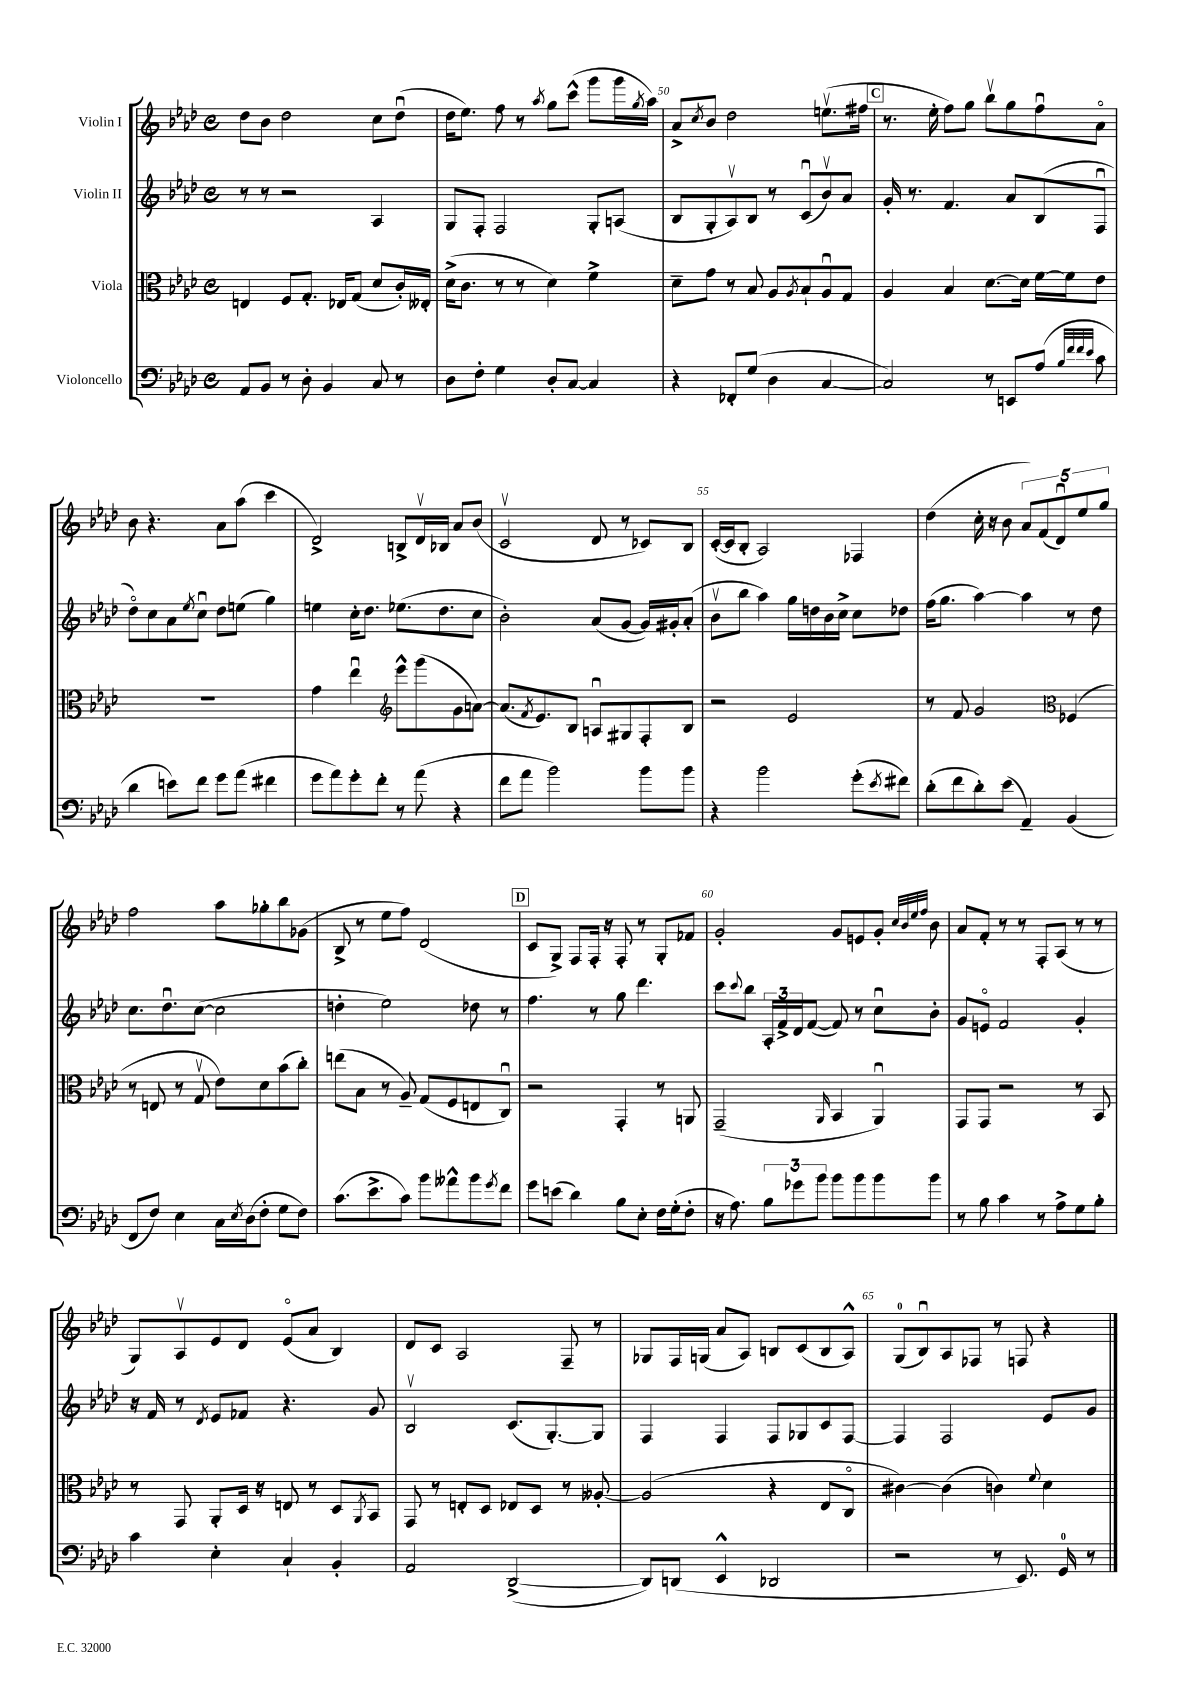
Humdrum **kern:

**kern	**kern	**kern	**kern
*staff4	*staff3	*staff2	*staff1
*clefF4	*clefC3	*clefG2	*clefG2
*k[b-e-a-d-]	*k[b-e-a-d-]	*k[b-e-a-d-]	*k[b-e-a-d-]
*M4/4	*M4/4	*M4/4	*M4/4
*met(c)	*met(c)	*met(c)	*met(c)
8AA-	4E	8r	8dd-
8BB-	.	8r	8b-
8r	8F	2r	2dd-
8D-'	8.G'	.	.
4BB-	.	.	.
.	16E-	.	.
.	(8G	.	.
8C	8d-	4A-	8cc
8r	16c')	.	(8dd-u
.	16E--'	.	.
=	=	=	=
8D-	(16d-^	8G	16dd-
.	8.c	.	8.ee-)
8F'	.	8F'	.
4G	8r	2F	8ff
.	8r	.	8r
.	.	.	8qaa-
8D-'	4d-)	.	8gg
[8C	.	.	(8ccc^^
4C]	4f^	8G'	8ggg
.	.	(8A	16ggg
.	.	.	8qgg
.	.	.	16aa-)
=	=	=	=
4r	8d-~	8B-	8a-^
.	.	.	8qcc
.	8g	8G'	8b-
8FF-'	8r	8A-v)	2dd-
(8G	8B-	8B-	.
4D-	8A-	8r	.
.	8qA-	.	.
.	8B-`	(8cu	.
[4C	8A-u	8b-v)	(8.eev
.	8G	8a-	.
.	.	.	16ff#
=	=	=	=
2C])	4A-	16g'	8.r
.	.	8.r	.
.	.	.	16ee-'
.	4B-	4.f	8ff)
.	.	.	8gg
8r	[8.d-	.	8bb-v
8EE	.	8a-	8gg
.	16d-]	.	.
(8A-	[16f	(8B-	8ffu
.	16f]	.	.
32qqB-	.	.	.
32qqf	.	.	.
32qqf	.	.	.
32qqe-	.	.	.
8c	8e-	8Fu	8a-o
=	=	=	=
4d-	1r	8dd-o)	8b-
.	.	8cc	4.r
8e)	.	8a-	.
.	.	8qee-	.
8f	.	8ccu	.
8g	.	8dd-	8a-
(8a-	.	(8ee	(8aa-
4f#	.	4gg)	4ccc
=	=	=	=
8g	4g	4ee	2d-^)
8a-)	.	.	.
8g'	4ee-u	16cc'	.
.	.	8.dd-	.
8f'	.	.	.
*	*clefG2	*	*
8r	8eee-^^	(8.ee-	8B^
(8a-	(8ggg	.	16d-v
.	.	8.dd-	16B-
4r	8g	.	8a-
.	[8a)	8cc	(8b-
=	=	=	=
8f	(8.a]	2b-')	2cv
8a-	.	.	.
.	8qf	.	.
.	8.e-)	.	.
2b-)	.	.	.
.	8B-	.	.
.	8Au	(8a-	8d-
.	8G#	[8g	8r
8b-	8F'	16g])	8c-)
.	.	16g#'	.
8b-	8B-	(8a-'	8B-
=	=	=	=
4r	2r	8b-v	([16c'
.	.	.	16c]
.	.	8bb-	8B-'
2b-	.	4aa-)	2A-)
.	2e-	16gg	.
.	.	16dd	.
.	.	16b-	.
.	.	16cc^	.
(8g'	.	8cc	4F-
8qe-	.	.	.
8f#)	.	8dd-	.
=	=	=	=
(8d-'	8r	(16ff	(4dd-
.	.	8.gg	.
8f	8f	.	.
8d-')	2g	[4aa-)	16cc'
.	.	.	16r
(8e-	.	.	8b-
4AA-~)	.	4aa-]	10a-)
.	.	.	(10f
.	.	.	10d-u)
*	*clefC3	*	*
(4BB-	(4F-	8r	.
.	.	.	10ee-
.	.	8dd-	.
.	.	.	10gg
=	=	=	=
8FF	8r	8.cc	2ff
8F)	8E	.	.
.	.	8.dd-u	.
4E-	8r	.	.
.	8Gv	([8cc	.
16C	8e-)	2cc]	8aa-
8qE-	.	.	.
(16D-	.	.	.
8F'	8d-	.	8gg-'
8G	(8b-	.	8bb-
8F)	8cc')	.	(8g-
=	=	=	=
(8.c	(8ee	4dd'	8B-^
.	8B-	.	8r
8.e-^	.	.	.
.	8r	2ee-)	8ee-
8c)	8A-~)	.	8ff)
8b-	(8G	.	(2d-
8a--^^	8F	.	.
8b-	8E	8dd-	.
8qg	.	.	.
8f	8Cu)	8r	.
=	=	=	=
8g	2r	4.ff	8c
(8e	.	.	8G^)
4d-)	.	.	8F
.	.	8r	16F'
.	.	.	16r
8B-	4GG'	8gg	8F'
8E-'	.	4.ddd-	8r
16F	8r	.	8G'
(16G'	.	.	.
8F'	8AA	.	8f-
=	=	=	=
16r	(2GG~	8ccc	2g'
8.A-)	.	.	.
.	.	8qqccc	.
.	.	8bb-	.
12B-	.	24A-'	.
.	.	24f^	.
12g-	.	24d-	.
.	.	([8f	.
12b-	.	.	.
.	16qqAA-	.	.
8b-	4BB-	8f])	8g
8b-	.	8r	8e
8b-	4AA-u)	8ccu	8g'
.	.	.	32qqcc
.	.	.	32qqb-
.	.	.	32qqee-
.	.	.	32qqff
8b-	.	8b-'	8b-
=	=	=	=
8r	8GG	8g	8a-
8B-	8GG	8eo	8f'
4c	2r	2f	8r
.	.	.	8r
8r	.	.	8F'
8A-^	.	.	(8A-
8G	8r	4g'	8r
8B-'	8BB-	.	8r
=	=	=	=
4c	8r	16r	8G)
.	.	16f	.
.	8GG	8r	8A-v
.	.	8qd-	.
4E-'	8AA-'	8e-	8e-
.	16D-	8f-	8d-
.	16r	.	.
4C`	8E	4.r	(8e-o
.	8r	.	8a-
4BB-'	8D-	.	4B-)
.	8qAA-	.	.
.	8BB-	8g	.
=	=	=	=
2AA-	8GG	2B-v	8d-
.	8r	.	8c
.	8E'	.	2A-
.	8D-	.	.
([2DD-^	8E-	(8.c	.
.	8D-	.	.
.	.	[8.G')	.
.	8r	.	8F~
.	[8A--'	8G]	8r
=	=	=	=
8DD-])	(2A--]	4F	8G-
(8DD	.	.	16F
.	.	.	(16G
4EE-^^	.	4F	8a-
.	.	.	8A-)
2DD-	4r	8F	8B
.	.	8G-	(8c
.	8E-	8c	8B
.	8Co	[8F	8A-^^)
=	=	=	=
2r	[4c#)	4F]	(8G
.	.	.	8B-u)
.	(4c#]	2F	8A-
.	.	.	8F-
8r	4c)	.	8r
8.EE-)	.	.	8F
.	8qqf	.	.
.	4d-	8e-	4r
16GG	.	.	.
8r	.	8g	.
==	==	==	==
*-	*-	*-	*-
